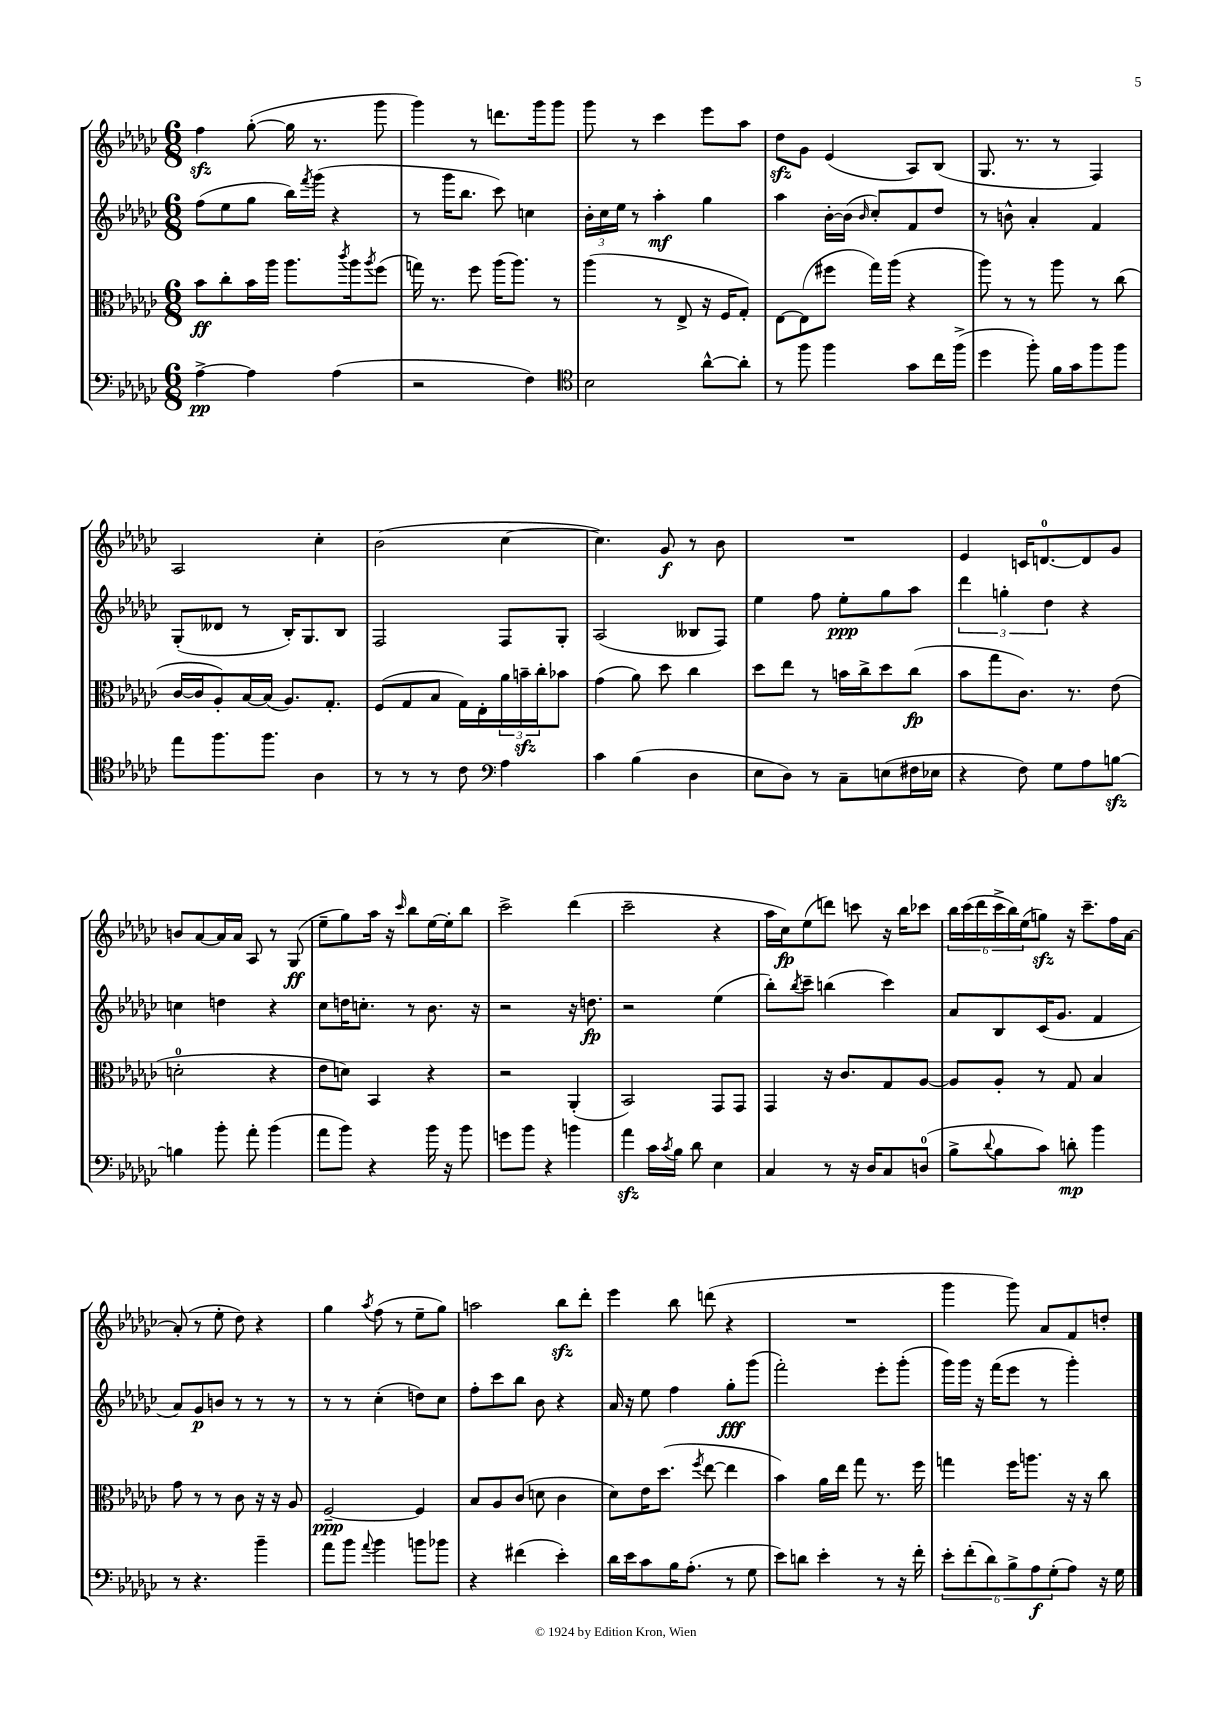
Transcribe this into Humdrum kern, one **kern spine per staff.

**kern	**kern	**kern	**kern
*staff4	*staff3	*staff2	*staff1
*clefF4	*clefC3	*clefG2	*clefG2
*k[b-e-a-d-g-c-]	*k[b-e-a-d-g-c-]	*k[b-e-a-d-g-c-]	*k[b-e-a-d-g-c-]
*M6/8	*M6/8	*M6/8	*M6/8
[4A-^	8b-	(8ff	4ff
.	8cc-'	8ee-	.
4A-]	16b-	8gg-	([8gg-'
.	16aa-	.	.
.	8.aa-	16bb-)	16gg-]
.	.	8qfff	.
.	.	(16ggg-	8.r
(4A-	.	4r	.
.	8qccc-	.	.
.	16aa-	.	.
.	8qaa-	.	.
.	(8ff	.	8ggg-
=	=	=	=
2r	16gg)	8r	4ggg-)
.	8.r	.	.
.	.	16ggg-	.
.	.	8.bb-	.
.	8ff	.	8r
.	(16aa-	8ccc-)	8.ddd
.	8.aa-)	.	.
4F)	.	4cc	.
.	.	.	16ggg-
.	8r	.	8ggg-
=	=	=	=
*clefC4	*	*	*
2B-	(4aa-	24b-'	8ggg-
.	.	24cc-	.
.	.	24ee-	.
.	.	8r	8r
.	8r	4aa-'	4ccc-
.	8E-^	.	.
[8a-^^	16r	4gg-	8eee-
.	16F	.	.
8a-']	8G-')	.	8aa-
=	=	=	=
8r	[8E-	4aa-	8dd-
8ff	(8E-]	.	8g-
4ff	8ff#	[16b-'	(4e-
.	.	(16b-]	.
.	.	16qqb-	.
.	16gg-)	8cc-')	.
.	(16aa-	.	.
8g-	4r	8f	8A-)
16cc-	.	8dd-	(8B-
(16ff^	.	.	.
=	=	=	=
4dd-	8aa-)	8r	8.G-
.	8r	8b^^	.
.	.	.	8.r
8ff')	8r	4a-'	.
16f	8aa-	.	8r
16g-	.	.	.
8ff	8r	4f	4F)
8ff	(8cc-	.	.
=	=	=	=
8ee-	[16c-	(8G-'	2A-
.	16c-]	.	.
8.ff	8A-')	8d--	.
.	[16B-	8r	.
8.ff	(16B-]	.	.
.	8.A-)	16B-')	.
.	.	8.G-	.
4A-	.	.	4cc-'
.	8.G-'	.	.
.	.	8B-	.
=	=	=	=
8r	(8F	2F	(2b-
8r	8G-	.	.
8r	8B-	.	.
8c-	16G-)	.	.
.	16E-'	.	.
*clefF4	*	*	*
4A-	24a-	8F	[4cc-
.	24b~	.	.
.	24cc-'	.	.
.	8b-	8G-'	.
=	=	=	=
4c-	(4g-	(2A-	4.cc-])
(4B-	8a-)	.	.
.	8dd-	.	8g-
4D-	4cc-	8B--	8r
.	.	8F)	8b-
=	=	=	=
8E-	8dd-	4ee-	2.r
8D-)	8ee-	.	.
8r	8r	8ff	.
8C-~	16b	8ee-'	.
.	16cc-^	.	.
(8E	8dd-	8gg-	.
16F#	(8cc-	8aa-	.
16E-	.	.	.
=	=	=	=
4r	8b-	6ddd-	4e-
.	8gg-	.	.
.	.	6gg'	.
8F)	8.c-)	.	16c
.	.	.	[8.d
.	.	6dd-	.
8G-	.	.	.
.	8.r	.	.
8A-	.	4r	8d]
[8B	(8e-	.	8g-
=	=	=	=
4B]	2d'	4cc	8b
.	.	.	[8a-
8b-'	.	4dd	16a-]
.	.	.	16a-
8a-'	.	.	8A-
(4b-	4r	4r	8r
.	.	.	(8G-
=	=	=	=
8a-	8e-	8cc-	8ee-~
8b-)	8d)	16dd	8gg-)
.	.	8.cc'	.
4r	4BB-	.	16aa-
.	.	.	16r
.	.	.	16qqccc-
.	.	8r	8bb-
16b-	4r	8.b-	[16ee-
16r	.	.	16ee-']
8b-	.	.	8bb-
.	.	16r	.
=	=	=	=
8g	2r	2r	2ccc-^
8b-	.	.	.
4r	.	.	.
4b	(4AA-'	16r	(4ddd-
.	.	8.dd	.
=	=	=	=
4a-	2BB-)	2r	2ccc-~
16c-	.	.	.
8qc-	.	.	.
16B-	.	.	.
8d-	.	.	.
4E-	8GG-	(4ee-	4r
.	8GG-	.	.
=	=	=	=
4C-	4GG-	8bb-')	16aa-
.	.	.	16cc-)
.	.	8qbb-	.
.	.	8ccc-~	(8ee-
8r	16r	(4bb	8ddd)
.	8.c-	.	.
16r	.	.	8ccc
16D-	.	.	.
8C-	8G-	4ccc-)	16r
.	.	.	16bb-
(8D	[8A-	.	8ccc-
=	=	=	=
8B-^	8A-]	8a-	24bb-
.	.	.	(24ccc-
.	.	.	24ddd-
8qqd-	.	.	.
8B-	8A-'	8B-	24ccc-^
.	.	.	24bb-)
.	.	.	(24ee-
8c-)	8r	(16c-	8gg)
.	.	8.g-	.
8d'	8G-	.	16r
.	.	.	8.ccc-~
4b-	4B-	4f	.
.	.	.	16ff
.	.	.	[16a-
=	=	=	=
8r	8g-	8a-)	(8a-']
4.r	8r	8g-	8r
.	8r	8b	8ee-'
.	8c-	8r	8dd-)
4b-~	16r	8r	4r
.	16r	.	.
.	8A-	8r	.
=	=	=	=
8a-	[2F~	8r	4gg-
8b-	.	8r	.
8qqa-	.	.	8qaa-
4b-	.	(4cc-'	(8ff
.	.	.	8r
8b	4F]	8dd)	8ee-~
8b-	.	8cc-	8gg-)
=	=	=	=
4r	8B-	8ff'	2aa
.	8A-	8ccc-	.
(4f#	(8c-	8bb-	.
.	8d	8b-	.
4e-')	4c-	4r	8bb-
.	.	.	8ddd-'
=	=	=	=
16d-	8d-)	16a-	4eee-
16e-	.	16r	.
8c-	16e-	8ee-	.
.	(8.dd-	.	.
16B-	.	4ff	8bb-
(8.A-'	.	.	.
.	8qff	.	.
.	[8ee-	.	(8ddd
8r	4ee-]	8gg-'	4r
8G-	.	(8ggg-	.
=	=	=	=
8e-)	4b-)	2fff')	2.r
8d	.	.	.
4e-'	16a-	.	.
.	16ee-	.	.
.	8gg-	.	.
8r	8.r	8eee-'	.
16r	.	(8ggg-'	.
16f'	16ff	.	.
=	=	=	=
12e-'	4gg	16ggg-)	4ggg-
.	.	16ggg-	.
(12f'	.	.	.
.	.	16r	.
12d-)	.	.	.
.	.	(16fff	.
12B-^	16ff	8eee-	8ggg-)
.	8.aa	.	.
12A-	.	.	.
.	.	8r	8a-
(12G-'	.	.	.
8A-)	16r	4ggg-')	8f
.	16r	.	.
16r	8cc-	.	8dd'
16G-	.	.	.
==	==	==	==
*-	*-	*-	*-
